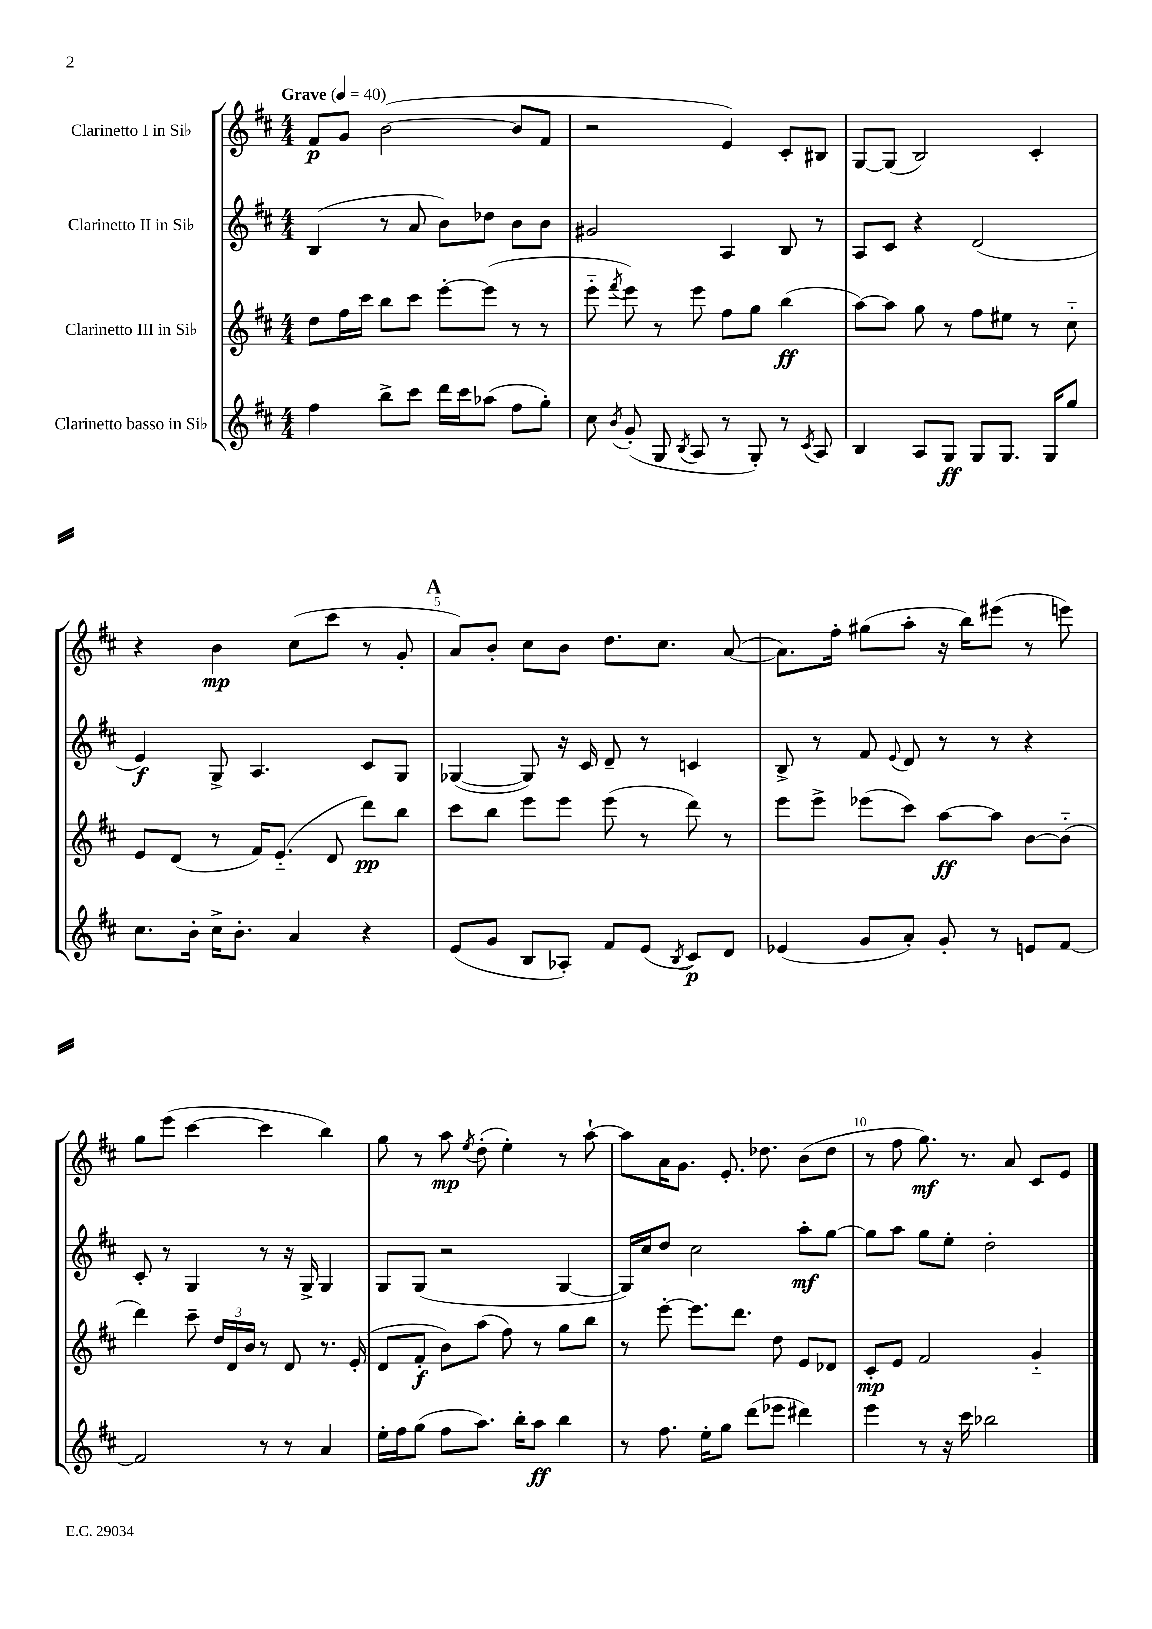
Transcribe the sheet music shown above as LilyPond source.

<<
\new StaffGroup <<
\new Staff = "s0" \with { instrumentName = "Clarinetto I in Sib" } {
    \clef treble \key d \major \numericTimeSignature \time 4/4 \tempo "Grave" 4 = 40
    \autoBeamOff fis'8[\p g'8] b'2~( b'8[ fis'8] |
    r2 e'4) cis'8[-. bis8] |
    g8[~ g8]( b2) cis'4-. |
    r4 b'4\mp cis''8[( cis'''8] r8 g'8-. |
    \mark \markup { \bold "A" } a'8[) b'8]-. cis''8[ b'8] d''8.[ cis''8.] a'8~( |
    a'8.[) fis''16]-. gis''8[( a''8]-. r16 b''16[) eis'''8]( r8 e'''8) |
    g''8[ e'''8]( cis'''4~ cis'''4 b''4) |
    g''8 r8 a''8\mp \acciaccatura { e''8 } d''8-.( e''4-.) r8 a''8~-! |
    a''8[ a'16 g'8.] e'8.-. des''8. b'8[( des''8] |
    r8 fis''8 g''8.\mf) r8. a'8 cis'8[ e'8] \bar "|." |
}
\new Staff = "s1" \with { instrumentName = "Clarinetto II in Sib" } {
    \clef treble \key d \major \numericTimeSignature \time 4/4
    \autoBeamOff b4( r8 a'8 b'8[) des''8] b'8[ b'8] |
    gis'2 a4 b8 r8 |
    a8[ cis'8] r4 d'2( |
    e'4\f) g8-> a4. cis'8[ g8] |
    \mark \markup { \bold "A" } ges4~( ges8) r16 cis'16 d'8-- r8 c'4 |
    b8-> r8 fis'8 \appoggiatura { e'8 } d'8 r8 r8 r4 |
    cis'8-. r8 g4 r8 r16 g16-> g4 |
    g8[ g8]( r2 g4~ |
    g16[) cis''16 d''8] cis''2 a''8[-.\mf g''8]~ |
    g''8[ a''8] g''8[ e''8]-. d''2-. \bar "|." |
}
\new Staff = "s2" \with { instrumentName = "Clarinetto III in Sib" } {
    \clef treble \key d \major \numericTimeSignature \time 4/4
    \autoBeamOff d''8[ fis''16 cis'''16] b''8[ cis'''8] e'''8[~-. e'''8]( r8 r8 |
    e'''8-_ \acciaccatura { fis'''8 } e'''8) r8 e'''8 fis''8[ g''8] b''4\ff( |
    a''8[~) a''8] g''8 r8 fis''8[ eis''8] r8 cis''8-_ |
    e'8[ d'8]( r8 fis'16[) e'8.]-_( d'8 d'''8[\pp) b''8] |
    \mark \markup { \bold "A" } cis'''8[ b''8] e'''8[ e'''8] e'''8( r8 d'''8) r8 |
    e'''8[ e'''8]-> ees'''8[( cis'''8]) a''8[~\ff a''8] b'8[~ b'8]-_( |
    d'''4) cis'''8-- \tuplet 3/2 { d''16[ d'16 b'16] } r8 d'8 r8. e'16-.( |
    d'8[ fis'8]-.\f b'8[) a''8]( fis''8) r8 g''8[ b''8] |
    r8 e'''8~-. e'''8.[ d'''8.] d''8 e'8[ des'8] |
    cis'8[-.\mp e'8] fis'2 g'4-_ \bar "|." |
}
\new Staff = "s3" \with { instrumentName = "Clarinetto basso in Sib" } {
    \clef treble \key d \major \numericTimeSignature \time 4/4
    \autoBeamOff fis''4 b''8[-> cis'''8] d'''16[ cis'''16 aes''8]( fis''8[ g''8]-.) |
    cis''8 \acciaccatura { b'8 } g'8-.( g8 \acciaccatura { b8 } a8 r8 g8-.) r8 \acciaccatura { cis'8 } a8 |
    b4 a8[ g8]\ff g8[ g8.] g16[ g''8] |
    cis''8.[ b'16]-. cis''16[-> b'8.]-. a'4 r4 |
    \mark \markup { \bold "A" } e'8[( g'8] b8[ aes8]-.) fis'8[ e'8]( \acciaccatura { b8 } cis'8[\p) d'8] |
    ees'4( g'8[ a'8]-.) g'8-. r8 e'8[ fis'8]~ |
    fis'2 r8 r8 a'4 |
    e''16[-. fis''16 g''8]( fis''8[ a''8.]) b''16[-. a''8]\ff b''4 |
    r8 fis''8. e''16[-. g''8] d'''8[( ees'''8] dis'''4) |
    e'''4 r8 r16 cis'''16 bes''2 \bar "|." |
}
>>
>>
\layout { \context { \Score \override BarNumber.break-visibility = ##(#f #t #t) barNumberVisibility = #(every-nth-bar-number-visible 5) } }
